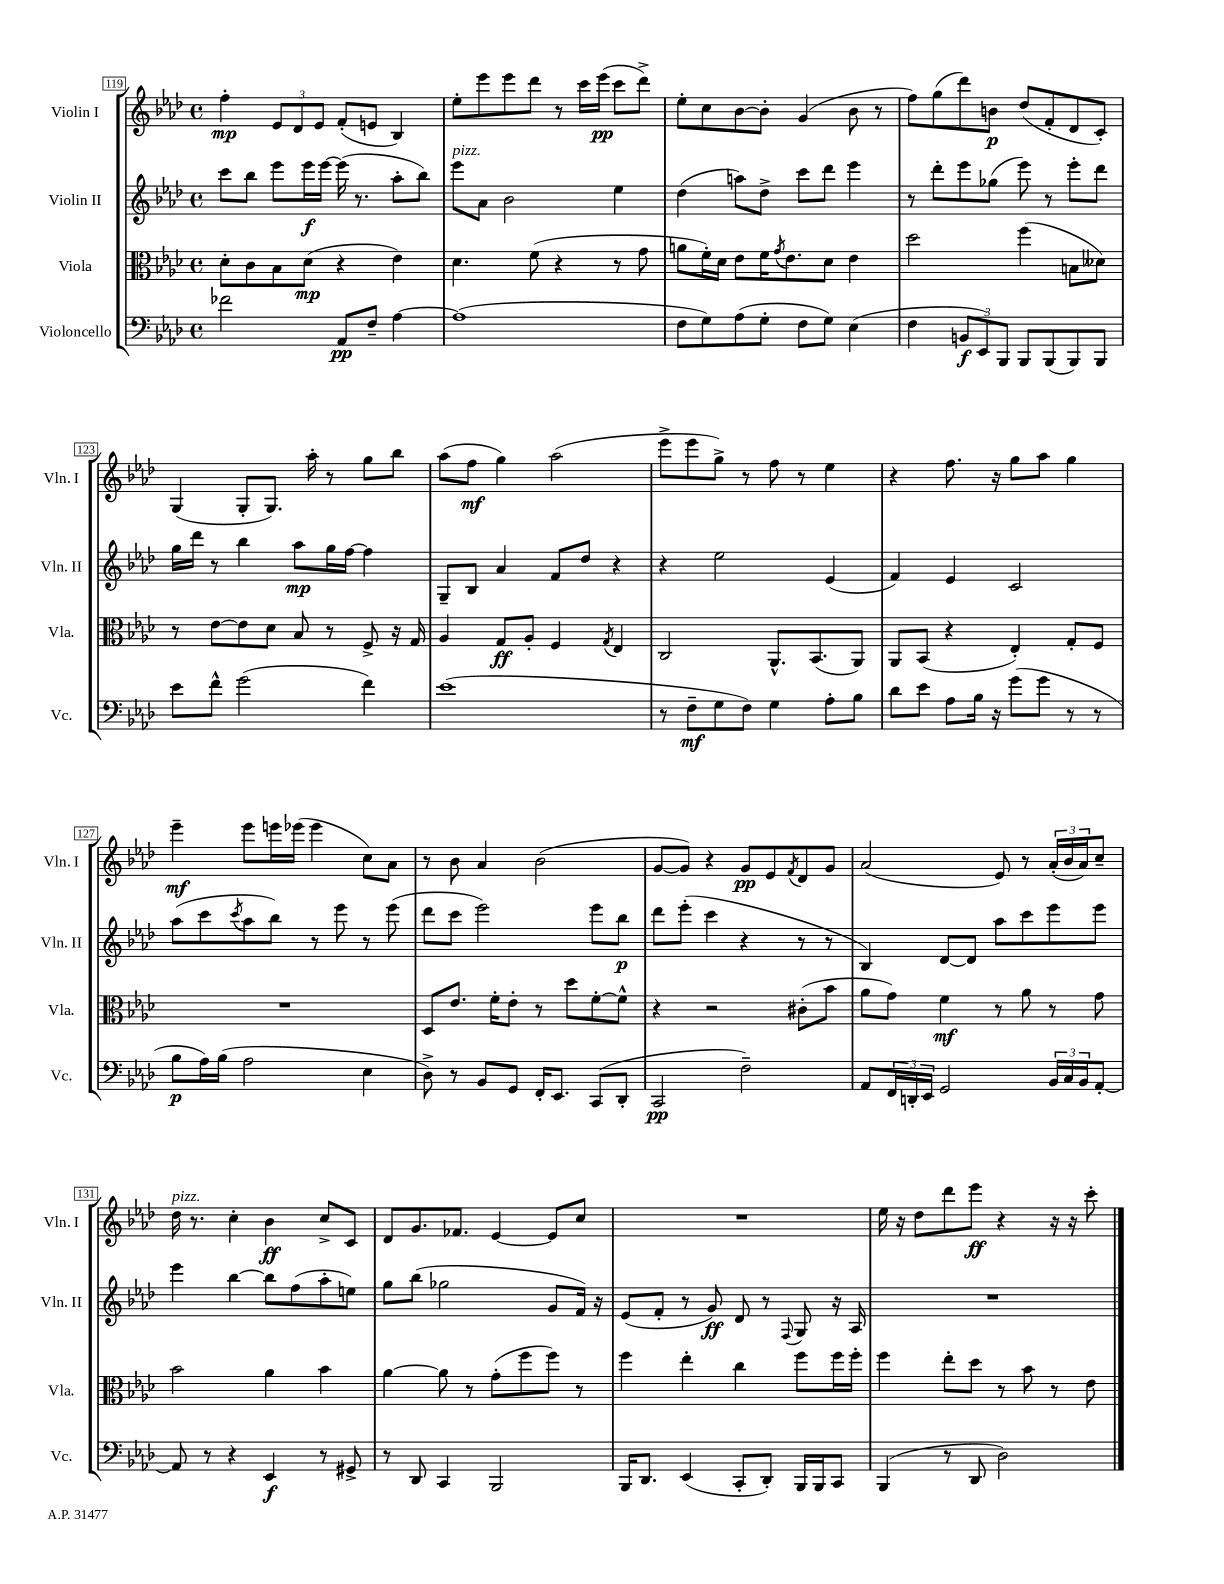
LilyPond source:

<<
\new StaffGroup <<
\new Staff = "s0" \with { instrumentName = "Violin I" shortInstrumentName = "Vln. I" } {
    \clef treble \key aes \major \defaultTimeSignature \time 4/4
    f''4-.\mp \tuplet 3/2 { ees'8 des'8 ees'8 } f'8-.( e'8 bes4) |
    ees''8-. ees'''8 ees'''8 des'''8 r8 c'''16 ees'''16\pp( c'''8 des'''8->) |
    ees''8-. c''8 bes'8~ bes'8-. g'4( bes'8 r8 |
    f''8) g''8( des'''8) b'8\p des''8( f'8-. des'8 c'8-.) |
    g4( g8-. g8.) aes''16-. r8 g''8 bes''8 |
    aes''8( f''8\mf g''4) aes''2( |
    ees'''8-> ees'''8 g''8->) r8 f''8 r8 ees''4 |
    r4 f''8. r16 g''8 aes''8 g''4 |
    ees'''4--\mf ees'''8 e'''16 ees'''16( ees'''4 c''8) aes'8 |
    r8 bes'8 aes'4 bes'2( |
    g'8~ g'8) r4 g'8\pp ees'8 \acciaccatura { f'8 } des'8 g'8 |
    aes'2( ees'8) r8 \tuplet 3/2 { aes'16-.( bes'16 aes'16) } c''8-- |
    des''16^\markup { \italic "pizz." } r8. c''4-. bes'4\ff c''8-> c'8 |
    des'8 g'8. fes'8. ees'4~ ees'8 c''8 |
    R1 |
    ees''16 r16 des''8 des'''8 ees'''8\ff r4 r16 r16 c'''8-. \bar "|." |
}
\new Staff = "s1" \with { instrumentName = "Violin II" shortInstrumentName = "Vln. II" } {
    \clef treble \key aes \major \defaultTimeSignature \time 4/4
    c'''8 bes''8 ees'''8 ees'''16\f ees'''16~ ees'''16( r8. aes''8-. bes''8) |
    ees'''8^\markup { \italic "pizz." } aes'8 bes'2 ees''4 |
    des''4( a''8) des''8-> c'''8 des'''8 ees'''4 |
    r8 des'''8-. ees'''8 ges''8( ees'''8) r8 ees'''8-. des'''8 |
    g''16 des'''16 r8 bes''4 aes''8\mp g''16 f''16~ f''4 |
    g8-- bes8 aes'4 f'8 des''8 r4 |
    r4 ees''2 ees'4( |
    f'4) ees'4 c'2 |
    aes''8( c'''8 \acciaccatura { c'''8 } aes''8 bes''8) r8 ees'''8 r8 ees'''8( |
    des'''8 c'''8 ees'''2) ees'''8 bes''8\p |
    des'''8 ees'''8-.( c'''4 r4 r8 r8 |
    bes4) des'8~ des'8 aes''8 c'''8 ees'''8 ees'''8 |
    ees'''4 bes''4~ bes''8 f''8( aes''8-. e''8) |
    g''8 bes''8( ges''2 g'8 f'16) r16 |
    ees'8( f'8-. r8 g'8\ff) des'8 r8 \appoggiatura { f8 } g8 r16 aes16 |
    R1 \bar "|." |
}
\new Staff = "s2" \with { instrumentName = "Viola" shortInstrumentName = "Vla." } {
    \clef alto \key aes \major \defaultTimeSignature \time 4/4
    des'8-. c'8 bes8 des'8\mp( r4 ees'4) |
    des'4. f'8( r4 r8 g'8 |
    a'8 f'16-.) des'16 ees'8 f'16 \acciaccatura { g'8 } ees'8. des'8 ees'4 |
    des''2 f''4( b8 deses'8) |
    r8 ees'8~ ees'8 des'8 bes8 r8 f8-> r16 g16 |
    aes4 g8\ff aes8-. f4 \acciaccatura { g8 } ees4 |
    c2 aes,8.-^ bes,8.( aes,8) |
    aes,8 bes,8( r4 ees4-.) g8-. f8 |
    R1 |
    des8 ees'8. f'16-. ees'8-. r8 des''8 f'8~-. f'8-^ |
    r4 r2 cis'8-.( bes'8 |
    aes'8 g'8) f'4\mf r8 aes'8 r8 g'8 |
    bes'2 aes'4 bes'4 |
    aes'4~ aes'8 r8 g'8-.( f''8 f''8) r8 |
    f''4 ees''4-. c''4 f''8 f''16 f''16-. |
    f''4 ees''8-. des''8 r8 bes'8 r8 ees'8 \bar "|." |
}
\new Staff = "s3" \with { instrumentName = "Violoncello" shortInstrumentName = "Vc." } {
    \clef bass \key aes \major \defaultTimeSignature \time 4/4
    fes'2 aes,8\pp f8-- aes4~ |
    aes1( |
    f8 g8) aes8( g8-. f8 g8) ees4( |
    f4 \tuplet 3/2 { b,8\f ees,8) bes,,8 } bes,,8 bes,,8( bes,,8) bes,,8 |
    ees'8 f'8-^ g'2( f'4) |
    ees'1( |
    r8 f8--\mf g8 f8) g4 aes8-. bes8 |
    des'8 ees'8 aes8 bes16 r16 g'8( g'8 r8 r8 |
    bes8\p aes16) bes16( aes2 ees4 |
    des8->) r8 bes,8 g,8 f,16-. ees,8. c,8( des,8-. |
    c,2\pp f2--) |
    aes,8 \tuplet 3/2 { f,16 d,16-. ees,16 } g,2 \tuplet 3/2 { bes,16 c16 bes,16 } aes,8~-. |
    aes,8 r8 r4 ees,4\f r8 gis,8-> |
    r8 des,8 c,4 bes,,2 |
    bes,,16 des,8. ees,4( c,8-. des,8-.) bes,,16 bes,,16 c,8 |
    bes,,4( r8 des,8 des2) \bar "|." |
}
>>
>>
\layout { \context { \Score currentBarNumber = #119 \override BarNumber.stencil = #(make-stencil-boxer 0.1 0.3 ly:text-interface::print) } }
